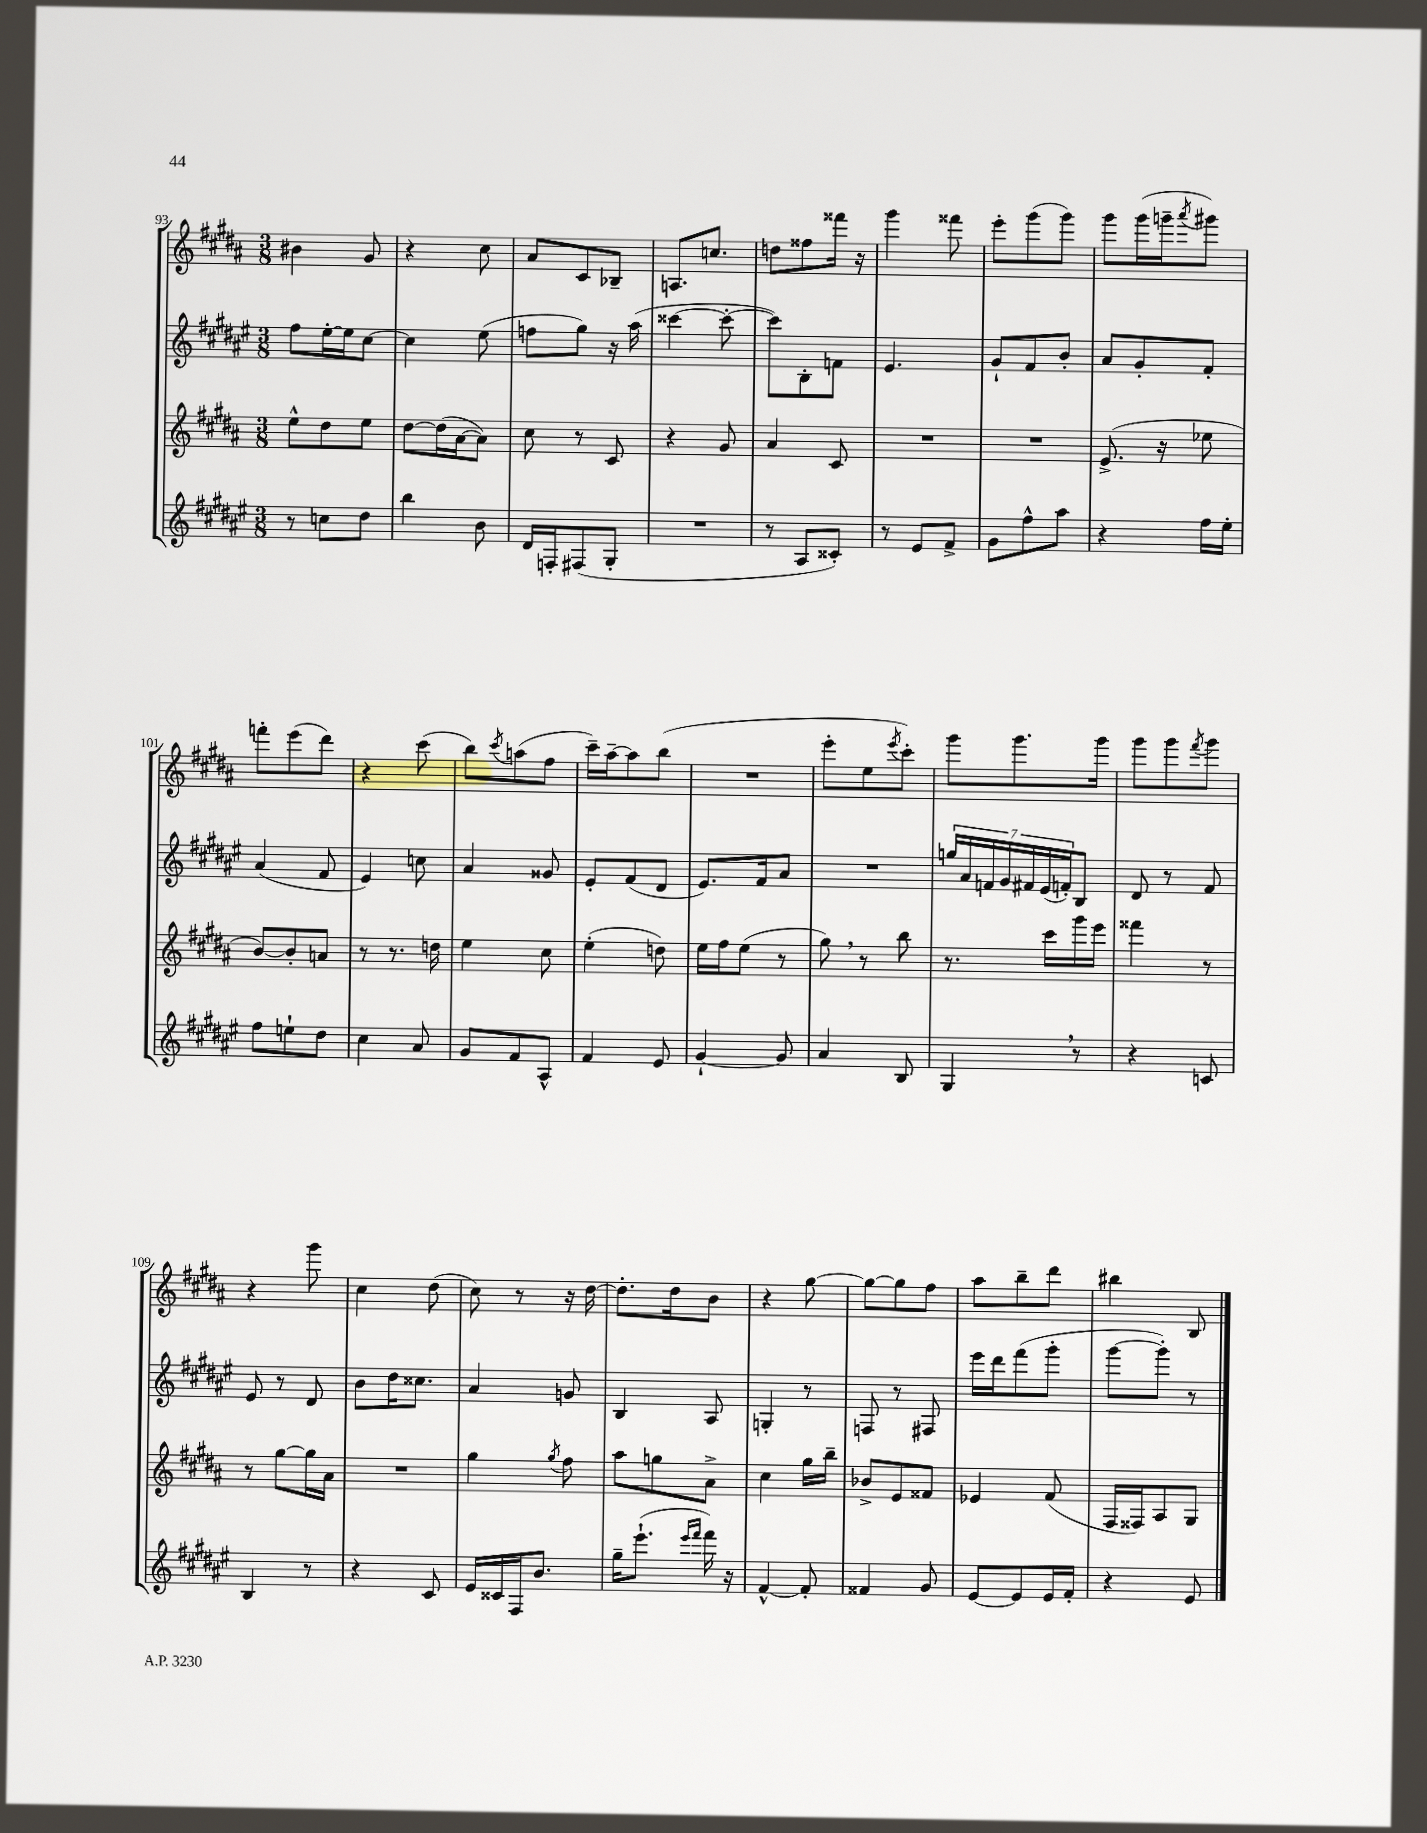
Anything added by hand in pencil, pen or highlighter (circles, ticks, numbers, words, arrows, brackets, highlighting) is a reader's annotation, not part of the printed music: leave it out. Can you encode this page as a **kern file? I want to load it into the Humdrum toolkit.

**kern	**kern	**kern	**kern
*staff4	*staff3	*staff2	*staff1
*clefG2	*clefG2	*clefG2	*clefG2
*k[f#c#g#d#a#e#]	*k[f#c#g#d#a#]	*k[f#c#g#d#a#e#]	*k[f#c#g#d#a#]
*M3/8	*M3/8	*M3/8	*M3/8
8r	8ee^^	8ff#	4b#
8cc	8dd#	[16ee#'	.
.	.	16ee#]	.
8dd#	8ee	[8cc#	8g#
=	=	=	=
4bb	[8dd#	4cc#]	4r
.	(16dd#]	.	.
.	[16a#	.	.
8b	8a#])	(8ee#	8cc#
=	=	=	=
16d#	8cc#	8ff	8a#
16F'	.	.	.
(8F#	8r	8gg#)	8c#
8G#'	8c#	16r	8B-~
.	.	(16aa#	.
=	=	=	=
4.r	4r	[4ccc##	8.A
.	.	.	8.cc
.	8g#	8ccc##'_	.
=	=	=	=
8r	4a#	8ccc##])	8dd
8A#	.	8B'	8ff##
8c##')	8c#	8f	16fff##
.	.	.	16r
=	=	=	=
8r	4.r	4.e#	4ggg#
8e#	.	.	.
8f#^	.	.	8fff##
=	=	=	=
8g#	4.r	8g#`	8eee'
8ff#^^	.	8f#	(8ggg#
8aa#	.	8b'	8ggg#)
=	=	=	=
4r	(8.e^	8a#	8ggg#
.	.	8g#'	(16ggg#
.	16r	.	16ggg~
.	.	.	8qaaa#
16ff#	8ee-	8f#'	8ggg#)
16ee#'	.	.	.
=	=	=	=
8ff#	[8b)	(4a#	8fff'
8ee`	8b']	.	(8eee
8dd#	8a	8f#	8ddd#)
=	=	=	=
4cc#	8r	4e#)	4r
.	8.r	.	.
8a#	.	8cc	(8ccc#
.	16dd	.	.
=	=	=	=
8g#	4ee	4a#	8bb)
.	.	.	8qccc#
8f#	.	.	(8aa
8A#^^	8cc#	8g##	8ff#
=	=	=	=
4f#	(4ee'	8e#'	16ccc#~)
.	.	.	[16aa#~
.	.	(8f#	8aa#]
8e#	8dd)	8d#	(8bb
=	=	=	=
[4g#`	16ee	8.e#)	4.r
.	16ff#	.	.
.	(8ee	.	.
.	.	16f#	.
8g#]	8r	8a#	.
=	=	=	=
4a#	8gg#)	4.r	8eee'
.	8r	.	8ee
.	.	.	8qeee
8B	8bb	.	8ccc#')
=	=	=	=
4G#	8.r	28gg	8ggg#
.	.	28a#	.
.	.	28f	.
.	.	28g#	.
.	.	.	8.ggg#
.	.	28f#	.
.	.	(28e#	.
.	16ccc#	.	.
.	.	28f')	.
8r	16ggg#	8B	.
.	16eee	.	16ggg#
=	=	=	=
4r	4fff##	8d#	8ggg#
.	.	8r	8ggg#
.	.	.	8qfff#
8c	8r	8f#	8ggg#
=	=	=	=
4B	8r	8e#	4r
.	[8gg#	8r	.
8r	16gg#]	8d#	8ggg#
.	16a#	.	.
=	=	=	=
4r	4.r	8b	4cc#
.	.	16dd#	.
.	.	8.cc##	.
8c#	.	.	(8dd#
=	=	=	=
16e#	4gg#	4a#	8cc#)
16c##	.	.	.
16F#	.	.	8r
8.b	.	.	.
.	8qgg#	.	.
.	8ff#	8g	16r
.	.	.	[16dd#
=	=	=	=
16gg#~	8aa#	4B	8.dd#']
(8.eee#`	.	.	.
.	8gg	.	.
.	.	.	16dd#
16qqeee#	.	.	.
16qqfff#	.	.	.
16fff#)	8a#^	8A#	8b
16r	.	.	.
=	=	=	=
[4f#^^	4cc#	4G'	4r
8f#']	16gg#	8r	[8gg#
.	16bb~	.	.
=	=	=	=
4f##	8b-^	8F	8gg#_
.	8e	8r	8gg#]
8g#	8f##	8F#	8ff#
=	=	=	=
[8e#	4e-	16eee#	8aa#
.	.	16ddd#	.
8e#]	.	(8fff#	8bb~
16e#	(8f#	8ggg#'	8ddd#
16f#'	.	.	.
=	=	=	=
4r	16F#	[8ggg#	4bb#
.	16F##)	.	.
.	8A#	8ggg#'])	.
8e#	8G#	8r	8B
==	==	==	==
*-	*-	*-	*-
